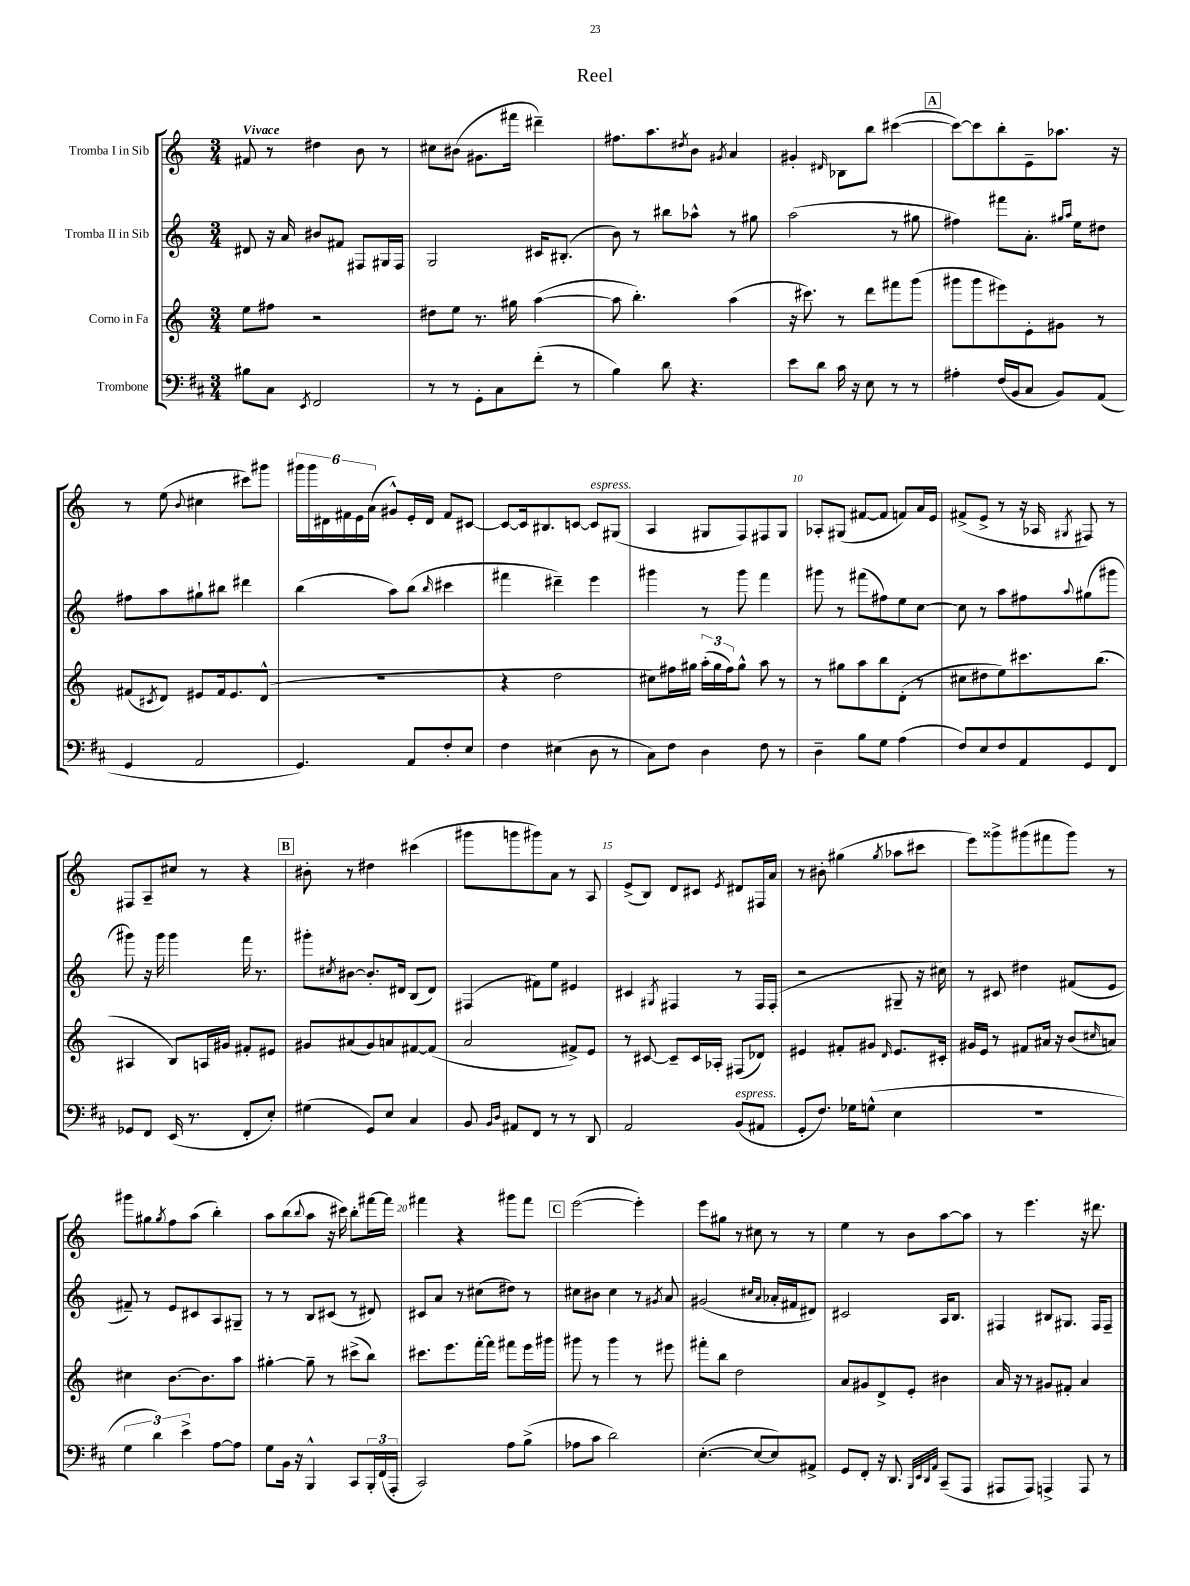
\header { title = "Reel" }
<<
\new StaffGroup <<
\new Staff = "s0" \with { instrumentName = "Tromba I in Sib" } {
    \clef treble \key c \major \numericTimeSignature \time 3/4 \tempo "Vivace"
    fis'8 r8 dis''4 b'8 r8 |
    cis''8 bis'8( gis'8. fis'''16 dis'''4--) |
    fis''8. a''8. \acciaccatura { dis''8 } b'8 \acciaccatura { gis'8 } a'4 |
    gis'4-. \grace { dis'16 } bes8 b''8 cis'''4~( |
    \mark \markup { \box "A" } cis'''8~) cis'''8 b''8-. e'8-- aes''8. r16 |
    r8 e''8( \appoggiatura { b'8 } cis''4 cis'''8) gis'''8 |
    \tuplet 6/4 { gis'''16 gis'''16 dis'16 fis'16 e'16 a'16( } gis'8-^) e'16-. dis'16 fis'8 cis'8~ |
    cis'8~ cis'16 bis8. c'8~ c'8^\markup { \italic "espress." } gis8( |
    a4 gis8 f8) fis8 gis8 |
    aes8-. gis8( fis'8~ fis'8 f'8) a'16 e'16 |
    fis'8->( e'8-> r8 r16 aes16 \acciaccatura { gis8 } fis8) r8 |
    fis8 a8-- cis''8 r8 r4 |
    \mark \markup { \box "B" } bis'8-. r8 dis''4 cis'''4( |
    gis'''8 g'''8 gis'''8) a'8 r8 a8 |
    e'8->( b8) d'8 cis'8 \acciaccatura { e'8 } dis'8 fis16 a'16 |
    r8 bis'8-. gis''4( \acciaccatura { gis''8 } aes''8 cis'''8 |
    e'''8) gisis'''8-> gis'''8( fis'''8 gis'''8) r8 |
    gis'''8 gis''8 \acciaccatura { gis''8 } f''8 a''8( b''4-.) |
    a''8 b''8( \appoggiatura { b''8 } a''8 r16 cis'''16) b''8-. fis'''16~ fis'''16 |
    fis'''4 r4 gis'''8 fis'''8 |
    \mark \markup { \box "C" } e'''2~( e'''4-.) |
    e'''8 gis''8 r8 cis''8 r8 r8 |
    e''4 r8 b'8 a''8~ a''8 |
    r8 e'''4. r16 dis'''8. \bar "|." |
}
\new Staff = "s1" \with { instrumentName = "Tromba II in Sib" } {
    \clef treble \key c \major \numericTimeSignature \time 3/4
    dis'8 r16 a'16 bis'8 fis'8 fis8 gis16 fis16 |
    g2 cis'16 bis8.-.( |
    b'8) r8 bis''8 aes''8-^ r8 gis''8 |
    a''2( r8 gis''8 |
    \mark \markup { \box "A" } fis''4) fis'''8 a'8.-. \grace { gis''16 a''16 } e''16 dis''8 |
    fis''8 a''8 gis''8-! bis''8 dis'''4 |
    b''4( a''8) b''8( \grace { b''16 } cis'''4 |
    fis'''4 dis'''4--) e'''4 |
    gis'''4 r8 gis'''8 f'''4 |
    gis'''8 r8 fis'''8( fis''8) e''8 c''8~ |
    c''8 r8 a''8 fis''8 \appoggiatura { a''8 } gis''8( gis'''8 |
    gis'''8) r16 gis'''16 gis'''4 f'''16 r8. |
    \mark \markup { \box "B" } gis'''8-. \acciaccatura { cis''8 } bis'8~ bis'8.-. dis'16 b8( dis'8) |
    fis4( fis'8) e''8 eis'4 |
    cis'4 \acciaccatura { gis8 } fis4 r8 fis16 fis16-.( |
    r2 gis8-- r16 cis''16) |
    r8 cis'8 dis''4 fis'8( e'8 |
    fis'8--) r8 e'8 cis'8 a8 gis8-- |
    r8 r8 b8 cis'8( r8 dis'8) |
    cis'8 a'8 r8 cis''8( dis''8) r8 |
    \mark \markup { \box "C" } cis''8 bis'8 cis''4 r8 \acciaccatura { gis'8 } a'8 |
    gis'2( \grace { cis''16 a'16 } aes'16-. fis'16 dis'8) |
    cis'2 a16 b8. |
    fis4 bis8 gis8. fis16 fis8-- \bar "|." |
}
\new Staff = "s2" \with { instrumentName = "Corno in Fa" } {
    \clef treble \key c \major \numericTimeSignature \time 3/4
    e''8 fis''8 r2 |
    dis''8 e''8 r8. gis''16 a''4~( |
    a''8 b''4.-.) a''4( |
    r16 cis'''8.) r8 d'''8 fis'''8 g'''8( |
    \mark \markup { \box "A" } gis'''8 gis'''8 eis'''8) e'8-. gis'8 r8 |
    fis'8( \acciaccatura { cis'8 } d'8) eis'8 fis'16 eis'8. d'8-^( |
    R2. |
    r4 d''2 |
    cis''8) fis''16 gis''16 \tuplet 3/2 { a''16-.( gis''16 fis''16) } gis''8-^ a''8 r8 |
    r8 gis''8 a''8 b''8 d'8-.( r8 |
    cis''8 dis''8 e''8) cis'''8. b''8.( |
    ais4 b8) a16 gis'16 fis'8-. eis'8 |
    \mark \markup { \box "B" } gis'8 ais'8( gis'8) a'8 fis'8~ fis'8( |
    a'2 fis'8->) e'8 |
    r8 cis'8~ cis'8-- cis'16 aes16-. fis8( des'8) |
    eis'4 fis'8-. gis'8 \grace { d'16 } eis'8. cis'16-. |
    gis'16 e'16 r8 fis'8 ais'16 r16 b'8( \grace { cis''16 } a'8) |
    cis''4 b'8.~ b'8. a''8 |
    gis''4~-. gis''8-- r8 cis'''8->( b''8) |
    cis'''8. e'''8. f'''16~-. f'''16 fis'''8 e'''16 gis'''16 |
    \mark \markup { \box "C" } gis'''8 r8 gis'''4 r8 eis'''8 |
    fis'''8-. b''8 d''2 |
    a'8 gis'8 d'8-> e'8-. bis'4 |
    a'16 r16 r8 gis'8 fis'8-. a'4 \bar "|." |
}
\new Staff = "s3" \with { instrumentName = "Trombone" } {
    \clef bass \key d \major \numericTimeSignature \time 3/4
    bis8 cis8 \acciaccatura { e,8 } fis,2 |
    r8 r8 g,8-. cis8 fis'8-.( r8 |
    b4) d'8 r4. |
    e'8 d'8 cis'16 r16 e8 r8 r8 |
    \mark \markup { \box "A" } ais4-. fis16( b,16 cis8 b,8) a,8( |
    g,4 a,2 |
    g,4.) a,8 fis8-. e8 |
    fis4 eis4( d8 r8 |
    cis8) fis8 d4 fis8 r8 |
    d4-- b8 g8 a4( |
    fis8) e8 fis8 a,8 g,8 fis,8 |
    ges,8 fis,8 e,16( r8. fis,8-. e8-.) |
    \mark \markup { \box "B" } gis4( g,8) e8 cis4 |
    b,8 \grace { b,16 d16 } ais,8 fis,8 r8 r8 d,8 |
    a,2 b,8^\markup { \italic "espress." }( ais,8 |
    g,8-. fis8.) ges16 g8-^( e4 |
    R2. |
    \tuplet 3/2 { g4 d'4) e'4-> } a8~ a8 |
    g8 b,16 r16 b,,4-^ cis,8 \tuplet 3/2 { b,,16-. fis,16( a,,16-. } |
    cis,2) a8 b8->( |
    \mark \markup { \box "C" } aes8 cis'8 d'2) |
    e4.~-.( e8~ e8) ais,8-> |
    g,8 fis,8-. r16 d,8. \grace { b,,32 e,32 d,32 a,32 } cis,8--( a,,8 |
    ais,,8 ais,,8) a,,4-> a,,8 r8 \bar "|." |
}
>>
>>
\layout { \context { \Score \override BarNumber.break-visibility = ##(#f #t #t) barNumberVisibility = #(every-nth-bar-number-visible 5) } }
